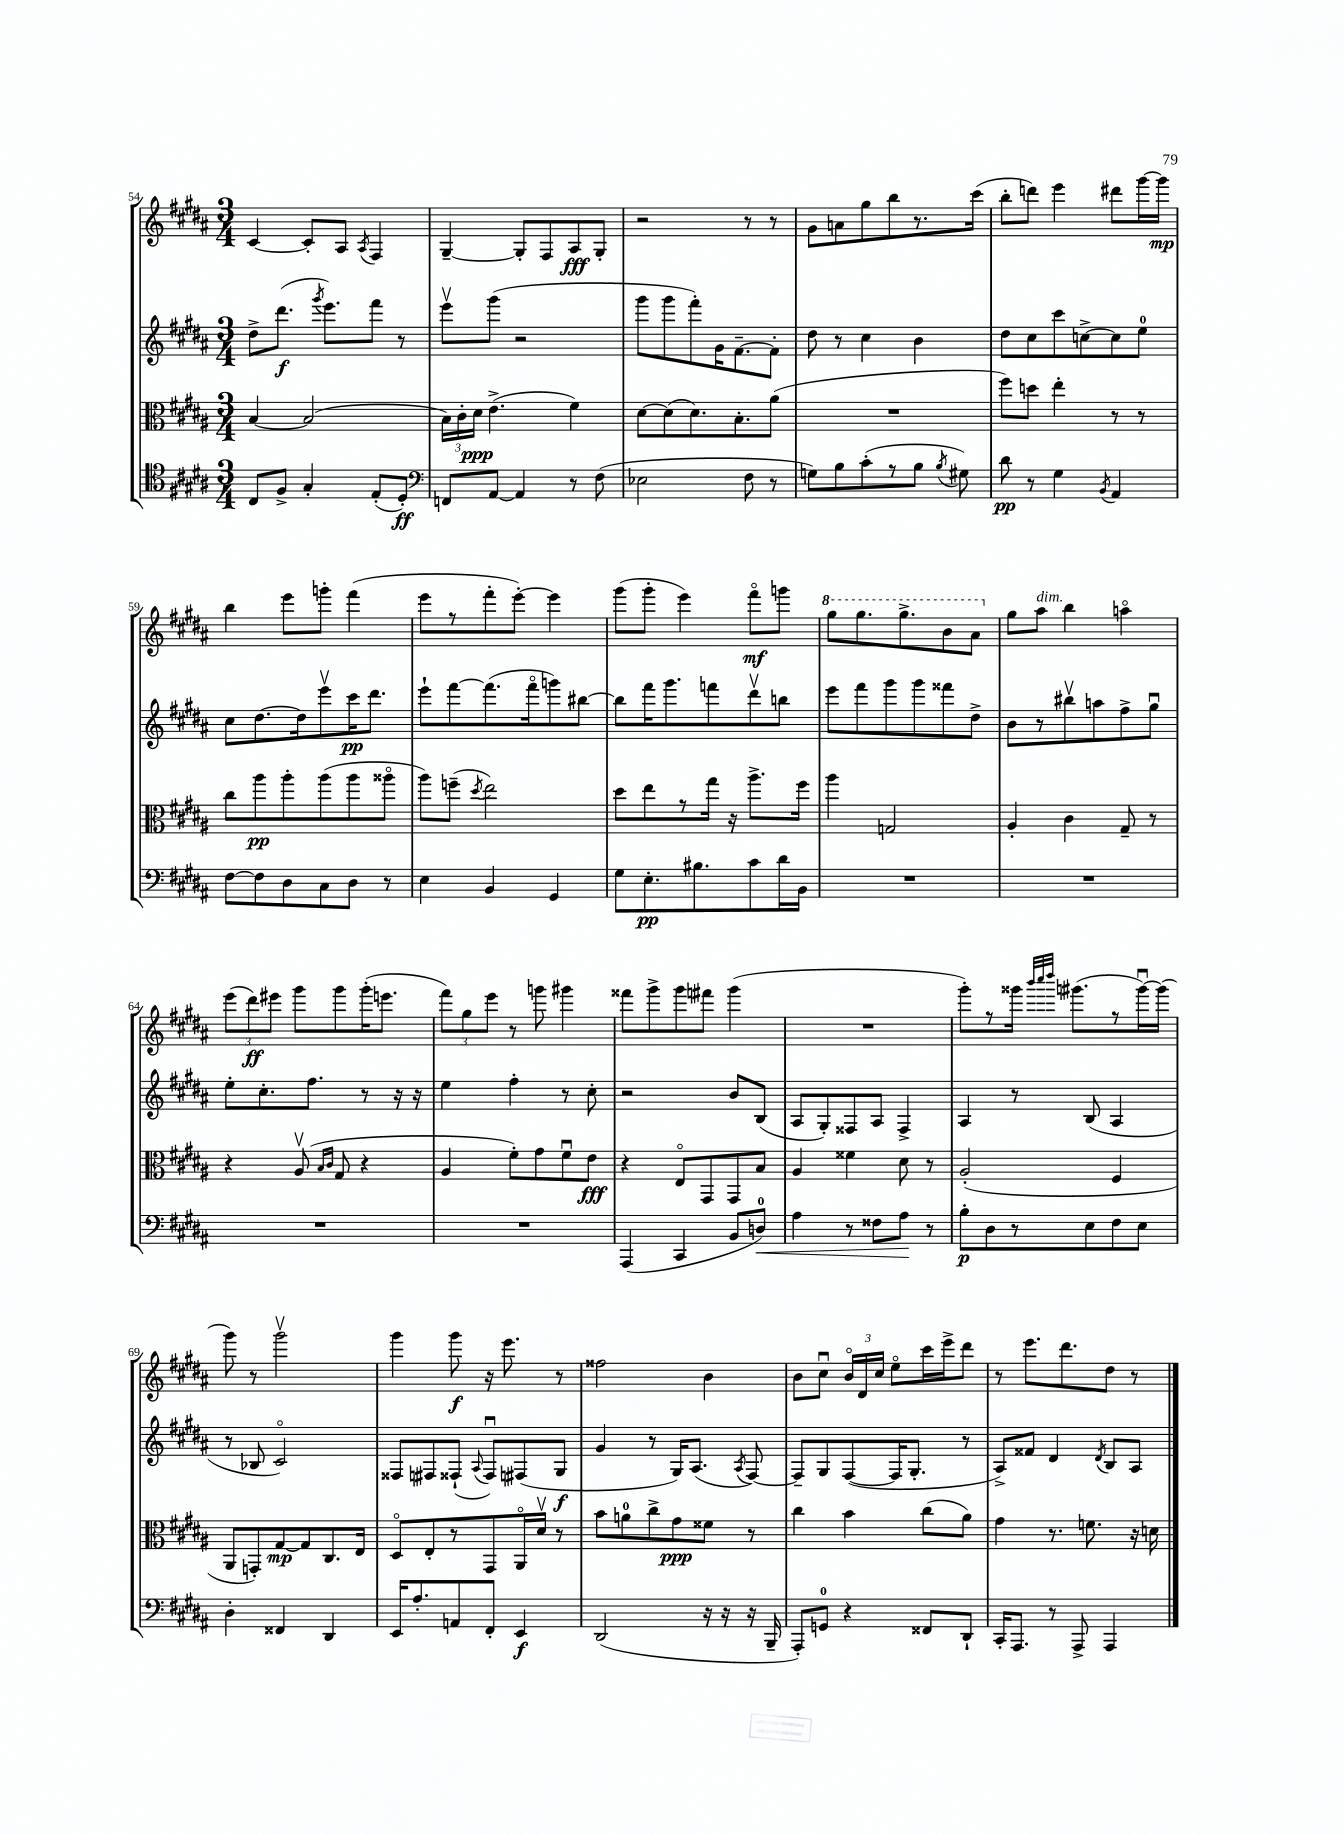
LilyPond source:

<<
\new StaffGroup <<
\new Staff = "s0" {
    \clef treble \key b \major \numericTimeSignature \time 3/4
    \autoBeamOff cis'4~ cis'8[-. ais8] \acciaccatura { ais8 } fis4 |
    gis4~-- gis8[-. fis8 ais8\fff gis8]-. |
    r2 r8 r8 |
    gis'8[ a'8 gis''8 b''8 r8. cis'''16]( |
    b''8[-. d'''8]) e'''4 dis'''8[ gis'''16~ gis'''16]\mp |
    b''4 e'''8[ g'''8]-. fis'''4( |
    e'''8[ r8 fis'''8-. e'''8]~-.) e'''4 |
    gis'''8[( gis'''8]-. e'''4) fis'''8[\flageolet\mf g'''8] |
    \ottava #1 gis'''8[ gis'''8. gis'''8.-> b''8 ais''8] \ottava #0 |
    gis''8[ ais''8]^\markup { \italic "dim." } b''4 a''4\flageolet |
    \tuplet 3/2 { e'''8[( dis'''8\ff) eis'''8] } gis'''8[ gis'''8 gis'''16-.( e'''8.] |
    \tuplet 3/2 { fis'''8[) gis''8 e'''8] } r8 g'''8 gis'''4 |
    fisis'''8[ gis'''8-> gis'''8 fis'''8] gis'''4( |
    R2. |
    gis'''8[-.) r8 gisis'''16] \grace { b'''32[ cis''''32 dis''''32] } gis'''8.[( r8 gis'''16~\downbow) gis'''16]( |
    gis'''8) r8 gis'''2\upbow |
    gis'''4 gis'''8\f r16 e'''8. r8 |
    fisis''2 b'4 |
    b'8[ cis''8]\downbow \tuplet 3/2 { b'16[\flageolet dis'16 cis''16] } e''8[\flageolet cis'''16 e'''16-> dis'''8] |
    r8 e'''8.[ dis'''8. dis''8] r8 \bar "|." |
}
\new Staff = "s1" {
    \clef treble \key b \major \numericTimeSignature \time 3/4
    \autoBeamOff dis''8[-> dis'''8.]\f( \acciaccatura { gis'''8 } e'''8.[) fis'''8] r8 |
    e'''8[\upbow gis'''8]( r2 |
    gis'''8[ gis'''8 fis'''8-.) gis'16 fis'8.~-- fis'8]-. |
    dis''8 r8 cis''4 b'4 |
    dis''8[ cis''8 cis'''8 c''8~-> c''8 e''8]-0 |
    cis''8[ dis''8.~ dis''16 e'''8\upbow cis'''16\pp dis'''8.] |
    e'''8[-! fis'''8~ fis'''8.( fis'''16\flageolet g'''8) bis''8]~ |
    bis''8[ fis'''16 gis'''8. f'''8 dis'''8\upbow b''8] |
    e'''8[ fis'''8 gis'''8 gis'''8 fisis'''8 dis''8]-> |
    b'8[ r8 bis''8\upbow a''8 fis''8-> gis''8]\downbow |
    e''8[-. cis''8.-. fis''8.] r8 r16 r16 |
    e''4 fis''4-. r8 cis''8-. |
    r2 b'8[ b8]( |
    ais8[ gis8-.) fisis8 ais8] fisis4-> |
    ais4 r8 b8( ais4 |
    r8 bes8 cis'2\flageolet) |
    fisis8[ fis8 fisis8]-!( \appoggiatura { ais8 } fisis8[\downbow) fis8( gis8]\f |
    gis'4 r8 gis16[) ais8.]( \acciaccatura { ais8 } fis8~) |
    fis8[-- gis8 fis8~( fis16 gis8.]-. r8 |
    ais8[->) fisis'8] dis'4 \acciaccatura { dis'8 } b8[ ais8] \bar "|." |
}
\new Staff = "s2" {
    \clef alto \key b \major \numericTimeSignature \time 3/4
    \autoBeamOff b4~ b2( |
    \tuplet 3/2 { b16[) cis'16-. dis'16]\ppp } e'4.->( fis'4) |
    dis'8[~ dis'8( dis'8.) b8.-. ais'8]( |
    R2. |
    fis''8[) d''8] e''4-. r8 r8 |
    cis''8[ ais''8\pp ais''8-. ais''8( ais''8 aisis''8]\flageolet |
    ais''8[) f''8]--( \acciaccatura { dis''8 } e''2) |
    dis''8[ e''8 r8 gis''16] r16 ais''8.[-> fis''16] |
    ais''4 g2 |
    ais4-. cis'4 gis8-- r8 |
    r4 ais8\upbow( \grace { b16[ cis'16] } gis8 r4 |
    ais4 fis'8[-.) gis'8 fis'8\downbow e'8]\fff |
    r4 e8[\flageolet gis,8 gis,8 b8] |
    ais4 fisis'4 dis'8 r8 |
    ais2-.( fis4 |
    ais,8[ g,8-.) gis8~\mp gis8 cis8. e16] |
    dis8[\flageolet e8-. r8 gis,8 ais,16\flageolet dis'16]\upbow r8 |
    b'8[ a'8-0 cis''8-> gis'8\ppp fisis'8] r8 |
    cis''4 b'4 cis''8[( ais'8]) |
    gis'4 r8. f'8. r16 d'16 \bar "|." |
}
\new Staff = "s3" {
    \clef tenor \key b \major \numericTimeSignature \time 3/4
    \autoBeamOff cis8[ fis8]-> gis4-. e8[-.( dis8]-.\ff) |
    \clef bass f,8[ ais,8]~ ais,4 r8 fis8( |
    ees2 fis8 r8 |
    g8[) b8 cis'8-.( r8 b8] \acciaccatura { b8 } gis8) |
    dis'8\pp r8 gis4 \acciaccatura { b,8 } ais,4 |
    fis8[~ fis8 dis8 cis8 dis8] r8 |
    e4 b,4 gis,4 |
    gis8[ e8.-.\pp bis8. cis'8 dis'16 b,16] |
    R2. |
    R2. |
    R2. |
    R2. |
    ais,,4( cis,4 b,8[ d8]-0\<) |
    ais4 r8 fisis8[ ais8]\! r8 |
    b8[-.\p dis8 r8 e8 fis8 e8] |
    dis4-. fisis,4 dis,4 |
    e,16[ ais8.-. a,8 fis,8]-. e,4\f |
    dis,2( r16 r16 r16 b,,16-- |
    ais,,8[-.) g,8]-0 r4 fisis,8[ dis,8]-! |
    cis,16[-. ais,,8.] r8 ais,,8-> ais,,4 \bar "|." |
}
>>
>>
\layout { \context { \Score currentBarNumber = #54 } }
